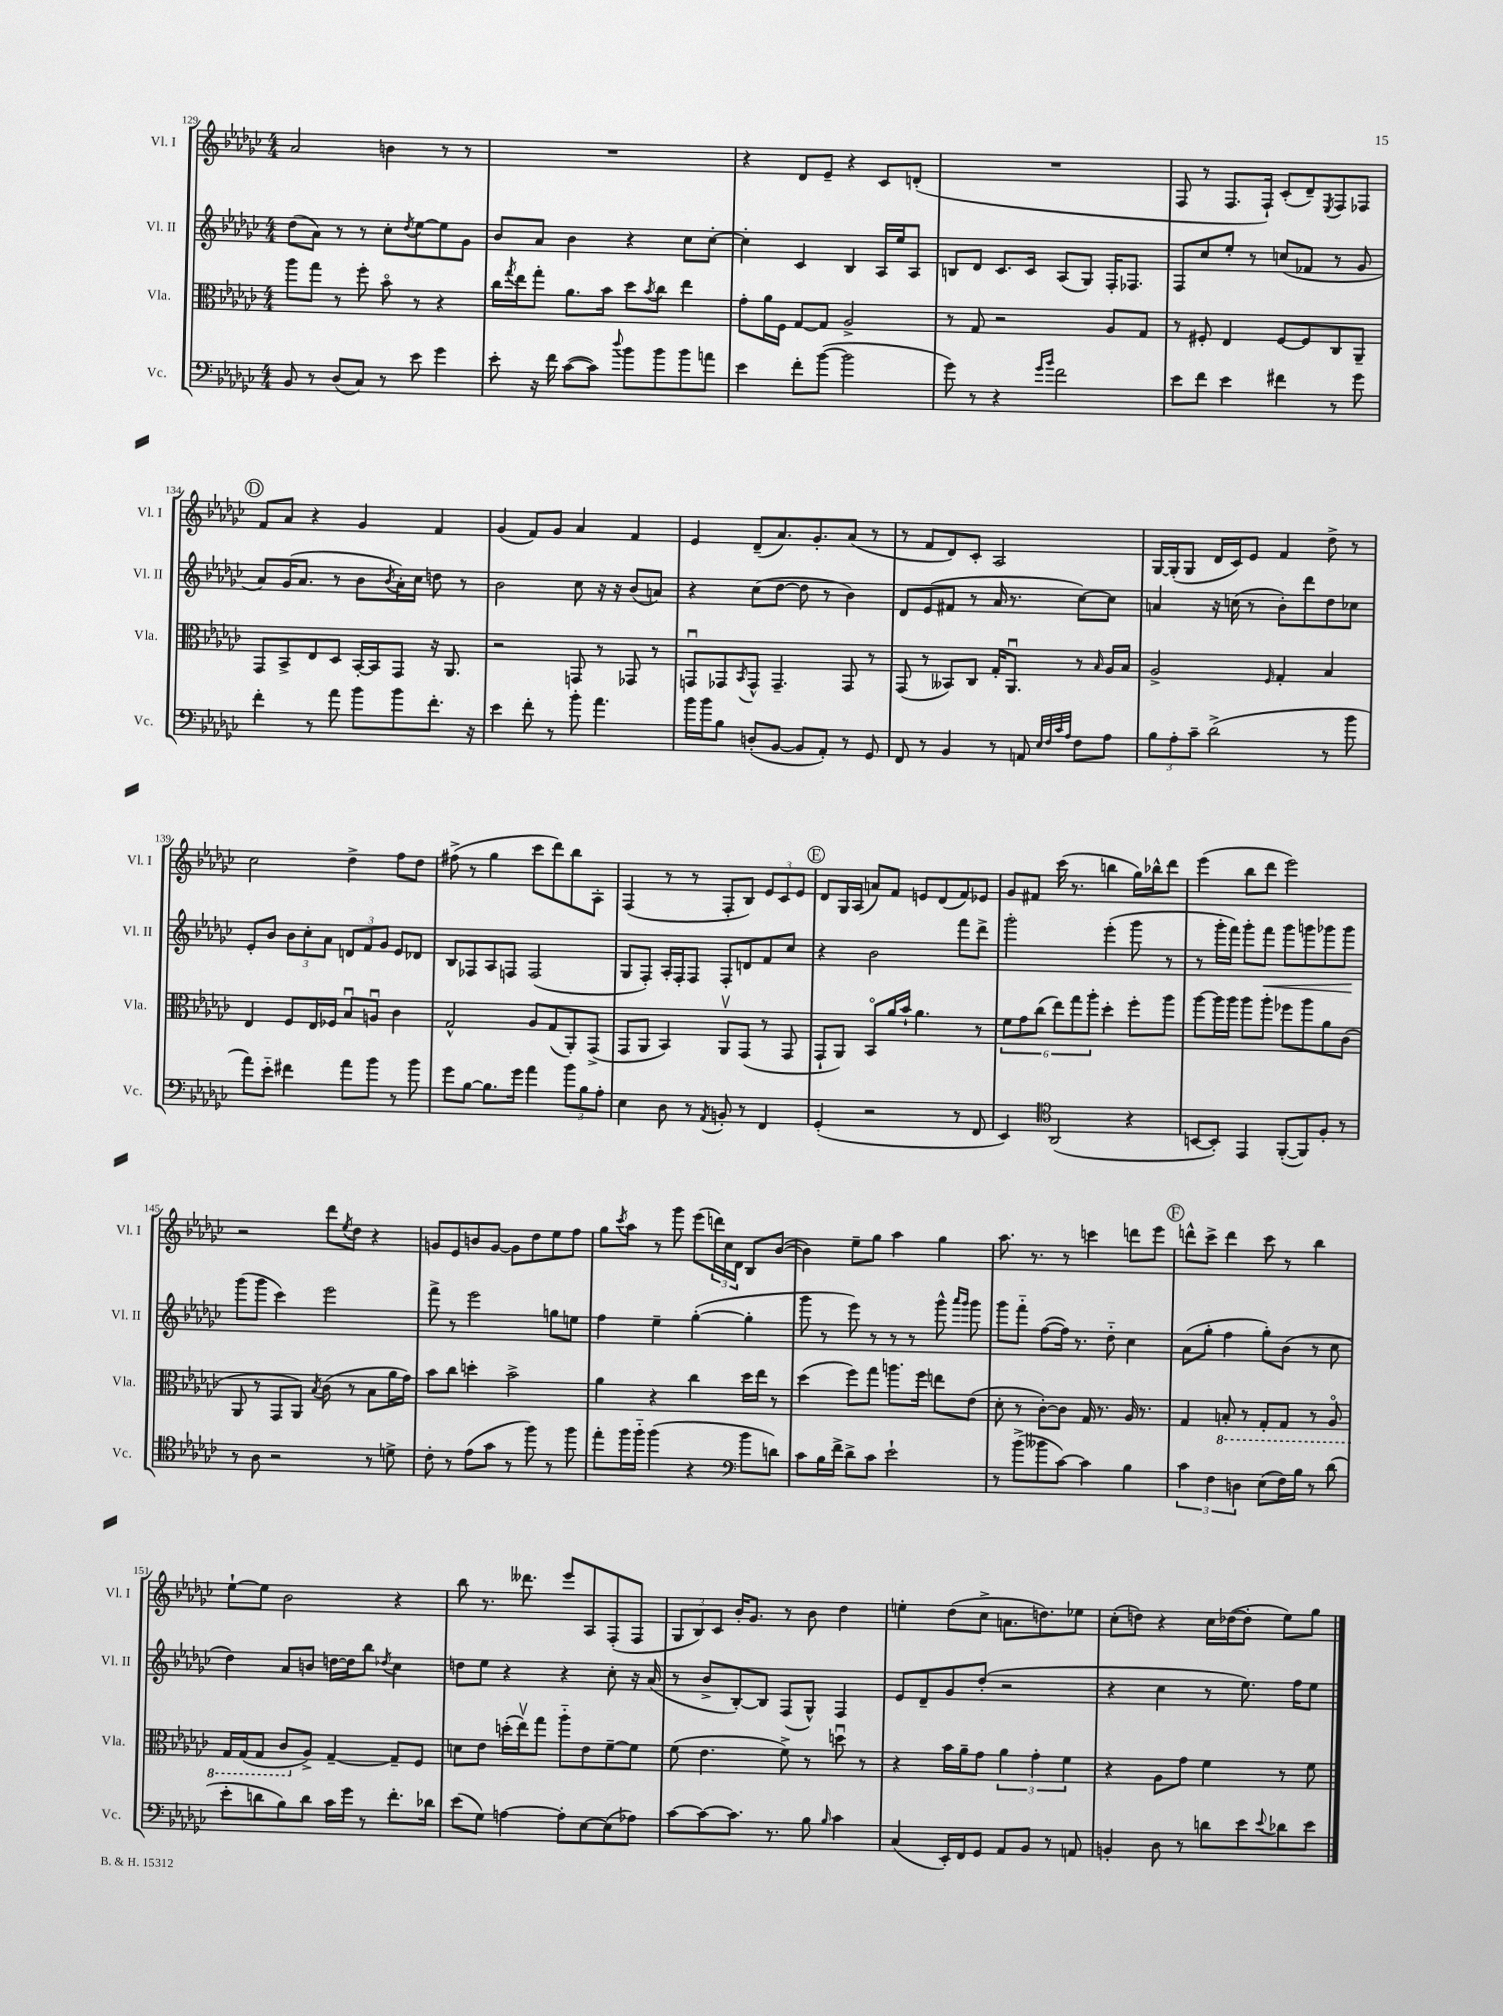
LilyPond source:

<<
\new StaffGroup <<
\new Staff = "s0" \with { instrumentName = "Vl. I" shortInstrumentName = "Vl. I" } {
    \clef treble \key ges \major \numericTimeSignature \time 4/4
    aes'2 b'4 r8 r8 |
    R1 |
    r4 des'8 ees'8-- r4 ces'8 d'8-.( |
    R1 |
    f8 r8 f8. f16-!) ces'8-.( des'8--) \acciaccatura { ees8 } f8 fes8 |
    \mark \markup { \circle "D" } f'8 aes'8 r4 ges'4 f'4 |
    ges'4( f'8) ges'8 aes'4 f'4 |
    ees'4 des'8--( aes'8.) ges'8.-. aes'8( r8 |
    r8 f'8 des'8) ces'8-. aes2 |
    ges16~ ges16-.( ges8 des'16 ces'16) ees'8 f'4 des''8-> r8 |
    ces''2 des''4-> f''8 des''8 |
    fis''8->( r8 ges''4 ces'''8 des'''8) bes''8 aes8-. |
    f4( r8 r8 f8-. bes8) \tuplet 3/2 { ees'8 ces'8 ees'8 } |
    \mark \markup { \circle "E" } des'8 ges16 aes16( a'8) f'8 e'8 des'8( f'8) ees'8 |
    ges'8 fis'8 ces'''16( r8. b''4 ges''16) bes''16-^ des'''8 |
    ees'''4( bes''8 des'''8 ees'''2) |
    r2 des'''8 \acciaccatura { ees''8 } des''8 r4 |
    g'8 ees'8 b'8 g'8~ g'8 des''8 ees''8 f''8 |
    ges''8 \acciaccatura { ces'''8 } aes''8 r8 ges'''8 ees'''8( \tuplet 3/2 { d'''16) ces''16 des'16 } bes8 bes'8~( |
    bes'4) ees''8-- ges''8 aes''4 ges''4 |
    aes''8. r8. r8 c'''4 d'''8 ees'''8 |
    \mark \markup { \circle "F" } d'''8-^ ces'''8-> d'''4 ces'''8 r8 bes''4 |
    ees''8~-! ees''8 bes'2 r4 |
    bes''8 r8. deses'''8. ees'''8 aes8 f8-.( f8 |
    \tuplet 3/2 { ges8 bes8) ces'8 } bes'16-. ges'8. r8 bes'8 des''4 |
    e''4-. des''8( ces''8-> a'8. d''8.) ees''8 |
    ces''8-.( d''8) r4 ces''16 des''16~( des''8-. ees''8) ges''8 \bar "|." |
}
\new Staff = "s1" \with { instrumentName = "Vl. II" shortInstrumentName = "Vl. II" } {
    \clef treble \key ges \major \numericTimeSignature \time 4/4
    des''8( aes'8) r8 r8 ces''8-. \acciaccatura { des''8 } ees''8~ ees''8 ges'8 |
    bes'8 aes'8 bes'4 r4 ces''8 ces''8~-. |
    ces''4-. ces'4 bes4 aes16 ees''16 aes8 |
    b8 des'8 ces'8. ces'16 aes8( ges8) f16-. fes8. |
    f8 ces''8 ees''8-. r8 c''8( fes'8 r8 ges'8 |
    \mark \markup { \circle "D" } aes'8) ges'16( aes'8. r8 bes'8 \acciaccatura { bes'8 } aes'16-.) ces''16 d''8 r8 |
    bes'2 ces''8 r16 r16 bes'8( a'8) |
    r4 ces''8( des''8~ des''8 r8 bes'4) |
    des'8 ees'8( fis'8 r8 aes'16 r8. ces''8~) ces''8 |
    a'4 r16 c''16( r8 bes'8-.) des'''8 des''8 ces''8 |
    ees'8-. bes'8 \tuplet 3/2 { bes'8 ces''8-. aes'8 } \tuplet 3/2 { d'8 f'8 ges'8 } ees'8 des'8 |
    bes8 fes8 aes8 f8 f2( |
    ges8 f8-.) aes16-. f16-. f8 f8-. d'8 f'8 ces''8 |
    \mark \markup { \circle "E" } r4 bes'2 f'''8 des'''8-> |
    ges'''2-. ees'''4-.( ges'''8 r8 |
    r8 ges'''16-. f'''16) ges'''8-. f'''8\< ges'''8 g'''8 ges'''8 ges'''8\! |
    ges'''8( ges'''8 ces'''4) ees'''2 |
    f'''8-> r8 ees'''2 g''8 e''8 |
    f''4 ees''4-- ges''4~-.( ges''4-. |
    ges'''8 r8 ees'''8) r8 r8 r8 ges'''8-^ \grace { aes'''16 ges'''16 } ges'''8 |
    ges'''8 f'''8-_ f''8~( f''16) r8. des''8-_ ces''4 |
    \mark \markup { \circle "F" } aes'8( ges''8-. f''4 ges''8-.) bes'8( r8 ces''8 |
    des''4) aes'8 b'8 d''16~ d''16 bes''8 \acciaccatura { des''8 } ces''4 |
    d''8 ees''8 r4 r4 ces''8-. r16 aes'16( |
    r8 bes'8-> bes8~-.) bes8 f8( ges8-^) f4 |
    ees'8 des'8-- ges'8 des''8-.( r2 |
    r4 ces''4 r8 ees''8.) f''16 ees''8 \bar "|." |
}
\new Staff = "s2" \with { instrumentName = "Vla." shortInstrumentName = "Vla." } {
    \clef alto \key ges \major \numericTimeSignature \time 4/4
    aes''8 ges''8 r8 f''8-. bes'8\flageolet r8 r4 |
    ces''16 \acciaccatura { ges''8 } ees''16 ges''8-. aes'8. bes'16 des''8 \acciaccatura { bes'8 } ces''8 ees''4 |
    ges'8-. aes'16 f16 ges8~ ges8 aes2-> |
    r8 ges8 r2 aes8 ges8 |
    r8 fis8-. ees4 fis8~ fis8 ces8 aes,8-- |
    \mark \markup { \circle "D" } ges,8 bes,8-> ees8 des8 bes,16~-. bes,16 ges,8 r16 aes,8. |
    r2 g,8 r8 ges,8 r8 |
    g,8\downbow ges,8 \acciaccatura { bes,8 } ges,8-^ ges,4.-- ges,8 r8 |
    ges,8( r8 beses,8) ces8 ges16-. aes,8.\downbow r8 \grace { bes16 } aes16 bes16 |
    aes2-> \grace { f16 } ges4-. bes4 |
    ees4 f8 ees16 fes16 bes8\downbow a8\downbow ces'4 |
    ges2-^ aes8 ges8( aes,8-.) ges,8->( |
    ges,8 aes,8 bes,4) aes,8\upbow ges,8( r8 ges,8 |
    \mark \markup { \circle "E" } ges,8-! aes,8) bes,8\flageolet aes'16 bes'16-! aes'4. r8 |
    \tuplet 6/4 { f'8 ges'8 ces''8( ees''8) ges''8 aes''8-. } des''4-. f''8-. aes''8 |
    aes''8~ aes''16 aes''16 aes''8 aes''8-. fes''8 aes''8 aes'8 ces'8( |
    aes,8 r8 ges,8 aes,8) \acciaccatura { bes8 } ces'8( r8 bes8 aes'16 ges'16) |
    bes'8 ces''8 d''4-. bes'2-> |
    aes'4 r4 ces''4 des''16 ees''16 r8 |
    des''4( f''8) ges''8 a''8. f''16 e''8 ees'8( |
    des'8-. r8 ces'8~-.) ces'8 ges16 r8. aes16 r8. |
    \mark \markup { \circle "F" } ges4 \ottava #-1 b,8-. r8 ges,8-. ges,8 r8 aes,8\flageolet |
    ges,16 ges,16( ges,8 ces8 \ottava #0 aes8->) ges4~-- ges8-- f8 |
    d'8 ees'8 d''16-.( ees''16\upbow) ges''8 aes''8-_ ees'8 f'8~-- f'8 |
    f'8( ees'4. f'8->) r8 d''8\downbow r8 |
    r4 bes'16 aes'16-- ges'8 \tuplet 3/2 { aes'4 ges'4-. f'4 } |
    r4 aes8 ges'8 f'4 r8 f'8 \bar "|." |
}
\new Staff = "s3" \with { instrumentName = "Vc." shortInstrumentName = "Vc." } {
    \clef bass \key ges \major \numericTimeSignature \time 4/4
    bes,8 r8 des8( ces8) r8 ees'8 ges'4 |
    ees'8-. r16 f'16 ces'8~( ces'8) \appoggiatura { des''8 } bes'8 bes'8 bes'8 a'8 |
    ees'4 f'8-. bes'8~( bes'2 |
    ges'8) r8 r4 \grace { ges'16 bes'16 } f'2 |
    ees'8 f'8 ees'4 fis'4 r8 ges'8 |
    \mark \markup { \circle "D" } f'4-. r8 aes'8 bes'8 bes'8 f'8.-. r16 |
    ees'4 f'8-. r8 bes'8-. aes'4. |
    bes'16 bes'16 bes8 d8-.( bes,8~ bes,8 aes,8-.) r8 ges,8 |
    f,8 r8 bes,4 r8 a,8 \grace { ees32 f32 ces'32 aes32 } f8 aes8 |
    \tuplet 3/2 { bes8 aes8-. ces'8-- } des'2->( r8 bes'8 |
    aes'8) ees'8-_ fis'4 aes'8 bes'8 r8 bes'8 |
    ges'8 bes8~ bes8. ges'16 aes'4 \tuplet 3/2 { bes'8 bes8 aes8-. } |
    ees4 des8 r8 \acciaccatura { aes,8 } b,8-. r8 f,4 |
    \mark \markup { \circle "E" } ges,4-.( r2 r8 f,8 |
    ees,4) \clef tenor aes,2( r4 |
    b,8~ b,8-.) ees,4 f,8~-.( f,8) f8-. r8 |
    r8 aes8 r2 r8 d'8-> |
    ces'8-. r8 ees'8( ges'8 r8 f''8) r8 f''8 |
    ees''8-. f''16 f''16-_ f''4( r4 \clef bass bes'8 d'8) |
    ces'8 bes16 f'16-> des'8-> ces'8 ees'2-! |
    r8 bes'8->( beses'8 ces'8~) ces'4 bes4 |
    \mark \markup { \circle "F" } \tuplet 3/2 { ces'4 f4 d4 } ees8( f16) bes16 r8 des'8( |
    ees'8-. d'8 bes8) d'8 ces'16 ges'16 r8 f'8.-. des'16 |
    ees'8( ges8) a4~ a8-. ees8~ ees8( aes8) |
    ces'8~ ces'8~ ces'8. r8. bes8 \grace { bes16 } ces'4 |
    ces4( ees,16-.) f,16 ges,8 aes,8 bes,8 r8 a,8 |
    b,4-. des8 r8 d'8 ees'8 \appoggiatura { ees'8 } des'8 ees'8 \bar "|." |
}
>>
>>
\layout { \context { \Score currentBarNumber = #129 } }
